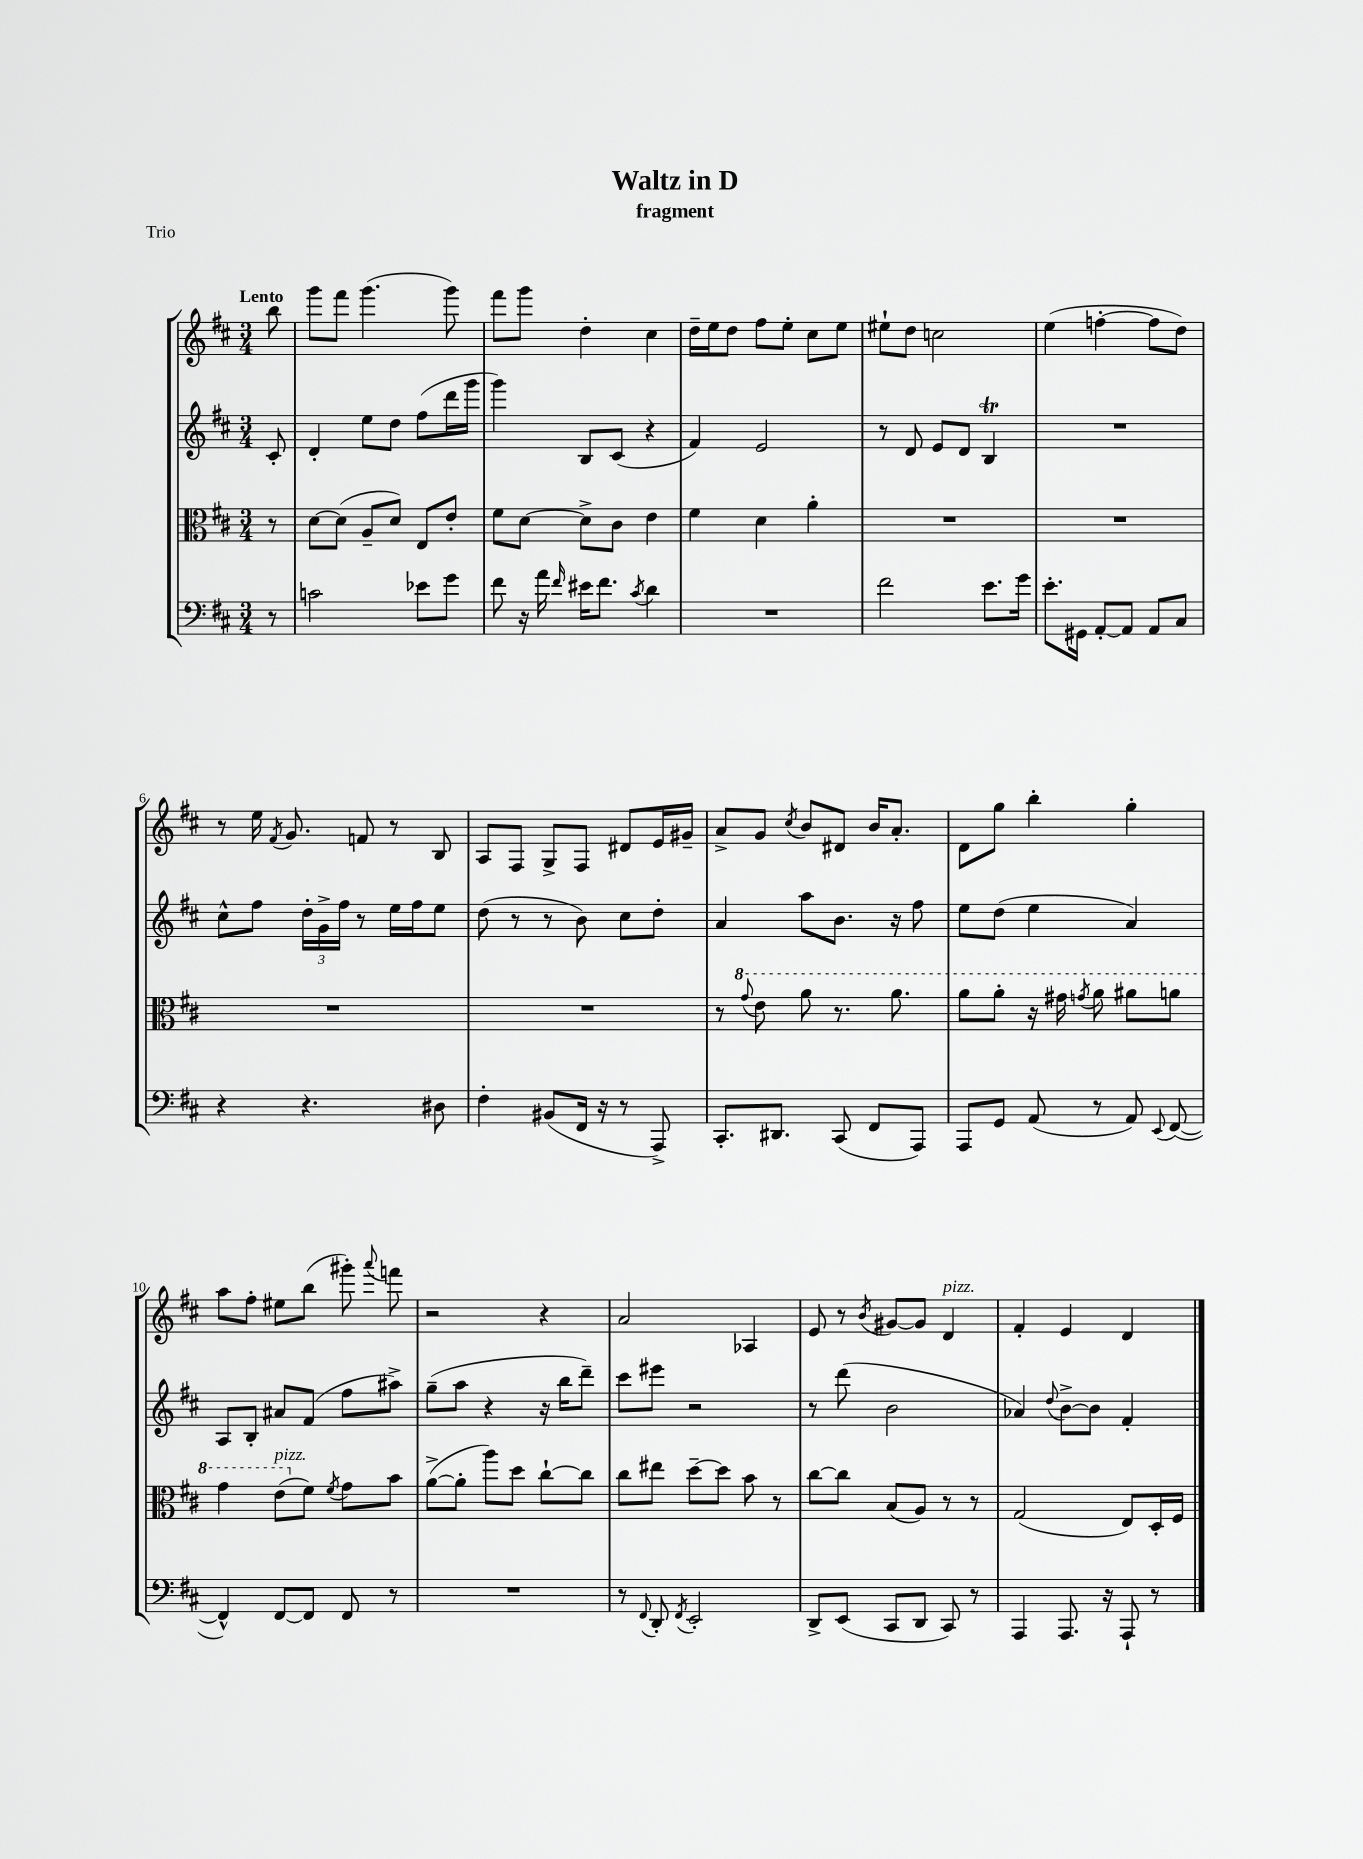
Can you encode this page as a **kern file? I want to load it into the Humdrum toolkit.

**kern	**kern	**kern	**kern
*staff4	*staff3	*staff2	*staff1
*clefF4	*clefC3	*clefG2	*clefG2
*k[f#c#]	*k[f#c#]	*k[f#c#]	*k[f#c#]
*M3/4	*M3/4	*M3/4	*M3/4
8r	8r	8c#'	8bb
=	=	=	=
2c	[8d	4d'	8ggg
.	(8d]	.	8fff#
.	8A~	8ee	(4.ggg
.	8d)	8dd	.
8e-	8E	(8ff#	.
8g	8e'	16ddd	8ggg)
.	.	16ggg	.
=	=	=	=
8f#	8f#	4ggg)	8fff#
16r	[8d	.	8ggg
16a	.	.	.
16qqf#	.	.	.
16e#	8d^]	8B	4dd'
8.f#	.	.	.
.	8c#	(8c#	.
8qc#	.	.	.
4d	4e	4r	4cc#
=	=	=	=
2.r	4f#	4f#)	16dd~
.	.	.	16ee
.	.	.	8dd
.	4d	2e	8ff#
.	.	.	8ee'
.	4a'	.	8cc#
.	.	.	8ee
=	=	=	=
2f#	2.r	8r	8ee#`
.	.	8d	8dd
.	.	8e	2cc
.	.	8d	.
8.e	.	4B	.
16g	.	.	.
=	=	=	=
8.e'	2.r	2.r	(4ee
16GG#	.	.	.
[8AA'	.	.	[4ff'
8AA]	.	.	.
8AA	.	.	8ff]
8C#	.	.	8dd)
=	=	=	=
4r	2.r	8cc#^^	8r
.	.	8ff#	16ee
.	.	.	8qf#
.	.	.	8.g
4.r	.	24dd'	.
.	.	24g^	.
.	.	24ff#	.
.	.	8r	8f
.	.	16ee	8r
.	.	16ff#	.
8D#	.	8ee	8B
=	=	=	=
4F#'	2.r	(8dd	8A
.	.	8r	8F#
(8BB#	.	8r	8G^
16FF#	.	8b)	8F#
16r	.	.	.
8r	.	8cc#	8d#
8AAA^)	.	8dd'	16e
.	.	.	16g#~
=	=	=	=
8.CC#'	8r	4a	8a^
.	8qqgg	.	.
.	8ee	.	8g
8.DD#	.	.	.
.	.	.	8qcc#
.	8aa	8aa	8b
(8CC#	8.r	8.b	8d#
8FF#	.	.	16b
.	8.aa	16r	8.a'
8AAA)	.	8ff#	.
=	=	=	=
8AAA	8aa	8ee	8d
8GG	8aa'	(8dd	8gg
(8AA	16r	4ee	4bb'
.	16gg#	.	.
.	8qgg	.	.
8r	8aa	.	.
8AA)	8aa#	4a)	4gg'
8qqEE	.	.	.
([8FF#	8aa	.	.
=	=	=	=
4FF#^^])	4gg	8A	8aa
.	.	8B'	8ff#'
[8FF#	(8ee	8a#	8ee#
8FF#]	8f#)	(8f#	(8bb
.	8qf#	.	.
8FF#	8g	8ff#	8ggg#')
.	.	.	8qqaaa
8r	8b	8aa#^)	8fff
=	=	=	=
2.r	([8a^	(8gg~	2r
.	8a']	8aa	.
.	8aa)	4r	.
.	8dd	.	.
.	[8cc#`	16r	4r
.	.	16bb	.
.	8cc#]	8ddd~)	.
=	=	=	=
8r	8cc#	8ccc#	2a
8qqFF#	.	.	.
8DD'	8ee#	8eee#	.
8qFF#	.	.	.
2EE'	[8dd~	2r	.
.	8dd]	.	.
.	8b	.	4A-
.	8r	.	.
=	=	=	=
8DD^	[8cc#	8r	8e
(8EE	8cc#]	(8ddd	8r
.	.	.	8qb
8CC#	(8B	2b	[8g#
8DD	8A)	.	8g#]
8CC#)	8r	.	4d
8r	8r	.	.
=	=	=	=
4AAA	(2G	4a-)	4f#'
.	.	8qqdd	.
8.AAA	.	[8b^	4e
.	.	8b]	.
16r	.	.	.
8AAA`	8E)	4f#'	4d
8r	16D'	.	.
.	16F#	.	.
==	==	==	==
*-	*-	*-	*-
